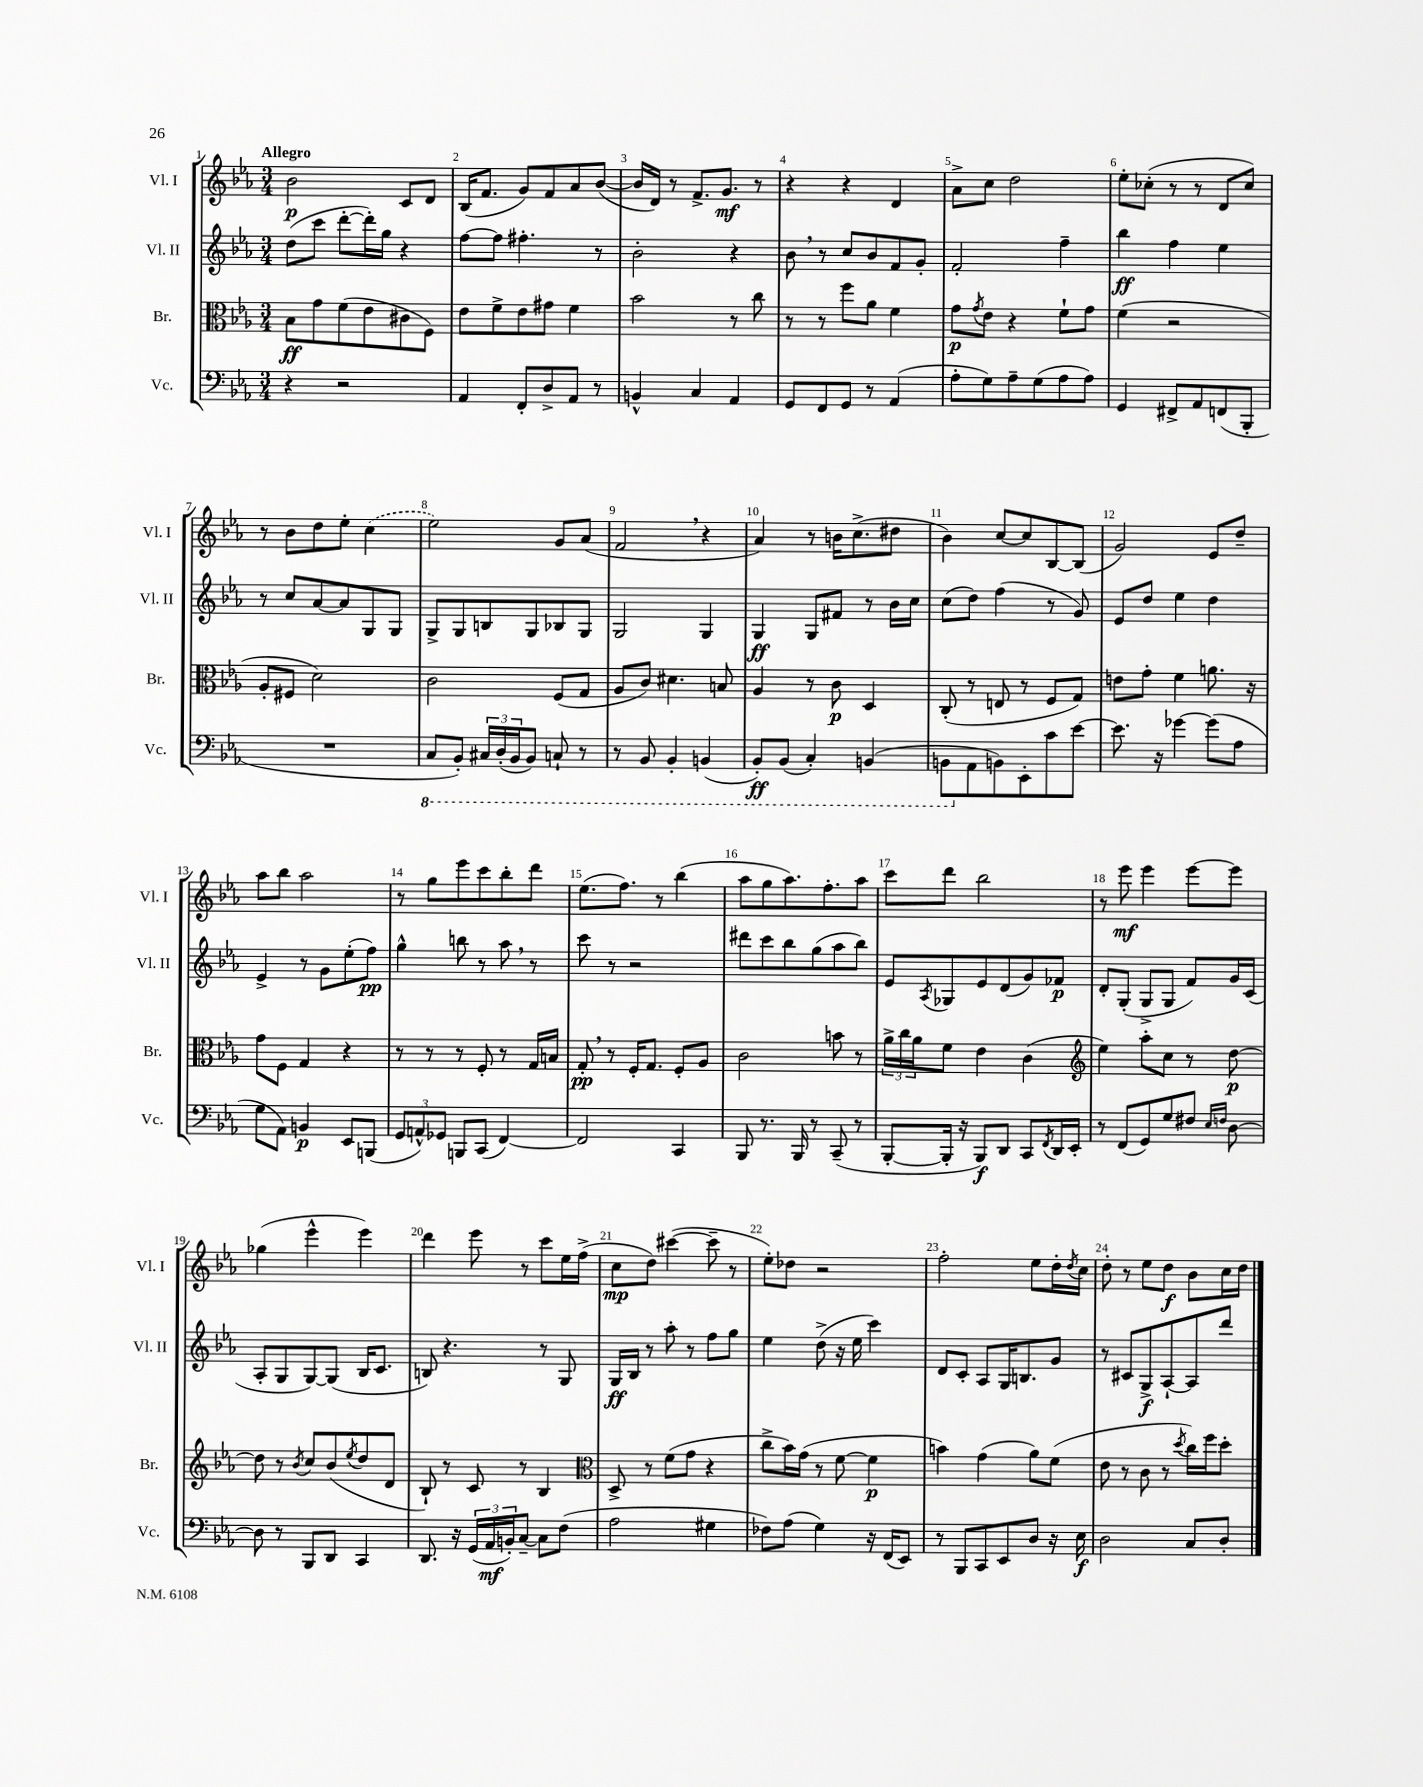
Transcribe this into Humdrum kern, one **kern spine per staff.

**kern	**kern	**kern	**kern
*staff4	*staff3	*staff2	*staff1
*clefF4	*clefC3	*clefG2	*clefG2
*k[b-e-a-]	*k[b-e-a-]	*k[b-e-a-]	*k[b-e-a-]
*M3/4	*M3/4	*M3/4	*M3/4
4r	8B-	(8dd	2b-
.	8g	8ccc	.
2r	(8f	[8ddd'	.
.	8e-	16ddd'])	.
.	.	16gg	.
.	8c#	4r	8c
.	8F)	.	8d
=	=	=	=
4AA-	8e-	[8ff	(16B-
.	.	.	8.f
.	8f^	8ff]	.
8FF'	8e-	4.ff#'	8g)
8D^	8g#	.	8f
8AA-	4f	.	8a-
8r	.	8r	([8b-
=	=	=	=
4BB^^	2b-	2b-'	16b-]
.	.	.	16d)
.	.	.	8r
4C	.	.	8.f^
.	.	.	8.g
4AA-	8r	4r	.
.	8cc	.	8r
=	=	=	=
8GG	8r	8b-	4r
8FF	8r	8r	.
8GG	8ff	8cc	4r
8r	8a-	8b-	.
(4AA-	4f	8f	4d
.	.	8g'	.
=	=	=	=
8A-'	8g	2f'	8a-^
.	8qg	.	.
8G)	8e-	.	8cc
8A-~	4r	.	2dd
(8G	.	.	.
8A-	8f`	4ff~	.
8A-)	8g	.	.
=	=	=	=
4GG	(4f	4bb-	8ee-'
.	.	.	(8cc-'
8FF#^	2r	4ff	8r
8AA-	.	.	8r
(8FF	.	4ee-	8d
8BBB-'	.	.	8cc-)
=	=	=	=
2.r	8A-'	8r	8r
.	8F#	8cc	8b-
.	2d)	[8a-	8dd
.	.	8a-]	8ee-'
.	.	8G	(4cc
.	.	8G	.
=	=	=	=
8CC	2c	8G^	2ee-)
8BBB-')	.	8G	.
24CC#	.	8B	.
(24DD'	.	.	.
24BBB-	.	.	.
8BBB-)	.	8G	.
8CC`	(8F	8B-	8g
8r	8G	8G	(8a-
=	=	=	=
8r	8A-	2G	2f
8BBB-	8c)	.	.
4BBB-'	4.d#	.	.
(4BBB	.	4G	4r
.	8B	.	.
=	=	=	=
8BBB-')	4A-	4G	4a-)
(8BBB-	.	.	.
4CC')	8r	8G	8r
.	8c	8f#	16b
.	.	.	(8.cc^
(4BBB	4D	8r	.
.	.	16b-	8dd#
.	.	16cc	.
=	=	=	=
8BBB	(8C'	(8cc	4b-)
8AA-	8r	8dd)	.
8BB)	8E	(4ff	[8cc
8EE-'	8r	.	8cc]
8c	8F	8r	[8B-
[8e-	8G)	8g)	(8B-]
=	=	=	=
8.e-]	8e	8e-	2g)
.	8g'	8dd	.
16r	.	.	.
[4g-	4f	4ee-	.
(8g-]	8.a	4dd	8e-
8A-	.	.	8dd~
.	16r	.	.
=	=	=	=
8G	8g	4e-^	8aa-
8AA-)	8F	.	8bb-
4BB	4G	8r	2aa-
.	.	8g	.
8EE-	4r	(8ee-'	.
(8BBB	.	8ff)	.
=	=	=	=
12GG	8r	4gg^^	8r
12AA^^)	.	.	.
.	8r	.	8gg
12GG-	.	.	.
8BBB	8r	8bb	8eee-
(8CC	8F'	8r	8ccc
[4FF)	8r	8aa-	8bb-'
.	16G	8r	8ddd
.	16B	.	.
=	=	=	=
2FF]	8G'	8ccc	(8.ee-
.	8r	8r	.
.	.	.	8.ff)
.	16F'	2r	.
.	8.G	.	.
.	.	.	8r
4CC	8F'	.	(4bb-
.	8A-	.	.
=	=	=	=
8BBB-	2c	8ddd#	8aa-
8.r	.	8ccc	8gg
.	.	8bb-	8.aa-)
16BBB-	.	.	.
8r	.	(8gg	.
.	.	.	8.ff'
(8CC~	8b	8aa-	.
8r	8r	8bb-)	8aa-
=	=	=	=
[8BBB-'	24a-^	8e-	8ccc
.	24cc	.	.
.	24a-	.	.
.	.	8qA-	.
16BBB-']	8f	8G-	8ddd
16r	.	.	.
8BBB-)	4e-	8e-	2bb-
8DD	.	(8d	.
8CC	(4c	8g)	.
8qFF	.	.	.
16DD	.	8f-	.
16EE-'	.	.	.
=	=	=	=
*	*clefG2	*	*
8r	4ee-)	8d'	8r
(8FF	.	(8G'	8eee-
8GG)	8aa-'	8G^	4eee-
8G	8cc	8G	.
8F#	8r	8f)	[8eee-
16qqE-	.	.	.
16qqF	.	.	.
[8D	[8dd	16g	8eee-]
.	.	(16c	.
=	=	=	=
8D]	8dd]	8A-'	(4gg-
8r	8r	8G	.
.	8qb-	.	.
8BBB-	8cc	[8G)	4eee-^^
8DD	(8b-	(8G]	.
.	8qee-	.	.
4CC	8dd	16B-	4eee-)
.	.	8.c	.
.	8d	.	.
=	=	=	=
8.DD	8B-`)	8B)	4ddd
.	8r	4.r	.
16r	.	.	.
(24GG	8c	.	8eee-
24AA-	.	.	.
24BB')	.	.	.
[8C~	8r	.	8r
8C]	4B-	8r	8ccc
(8F	.	8G	16ee-
.	.	.	(16ff^
=	=	=	=
*	*clefC3	*	*
2A-	8D^	16G	8cc
.	.	16B-	.
.	8r	8r	8dd)
.	(8f	8aa-'	([4ccc#
.	8g	8r	.
4G#	4r	8ff	8ccc#~]
.	.	8gg	8r
=	=	=	=
8F-)	8cc^	4ee-	8ee-')
(8A-	16b-)	.	8dd-
.	(16g	.	.
4G)	8r	(8dd^	2r
.	[8f	16r	.
.	.	16ee-	.
16r	4f]	4ccc)	.
(16FF	.	.	.
8EE-)	.	.	.
=	=	=	=
8r	4b)	8d	2ff'
8BBB-	.	8c'	.
8CC	(4g	8A-	.
8EE-	.	16G	.
.	.	8.B	.
8D	8a-)	.	8ee-
16r	(8f	8g	16dd'
.	.	.	8qdd
16E-	.	.	16cc
=	=	=	=
2D	8e-	8r	8dd'
.	8r	8c#	8r
.	8c	8G^	8ee-
.	8r	[8A-`	8dd
.	8qdd	.	.
8C	16cc)	8A-]	8b-
.	16ff	.	.
8D'	8dd'	8ddd	16cc
.	.	.	16dd
==	==	==	==
*-	*-	*-	*-
